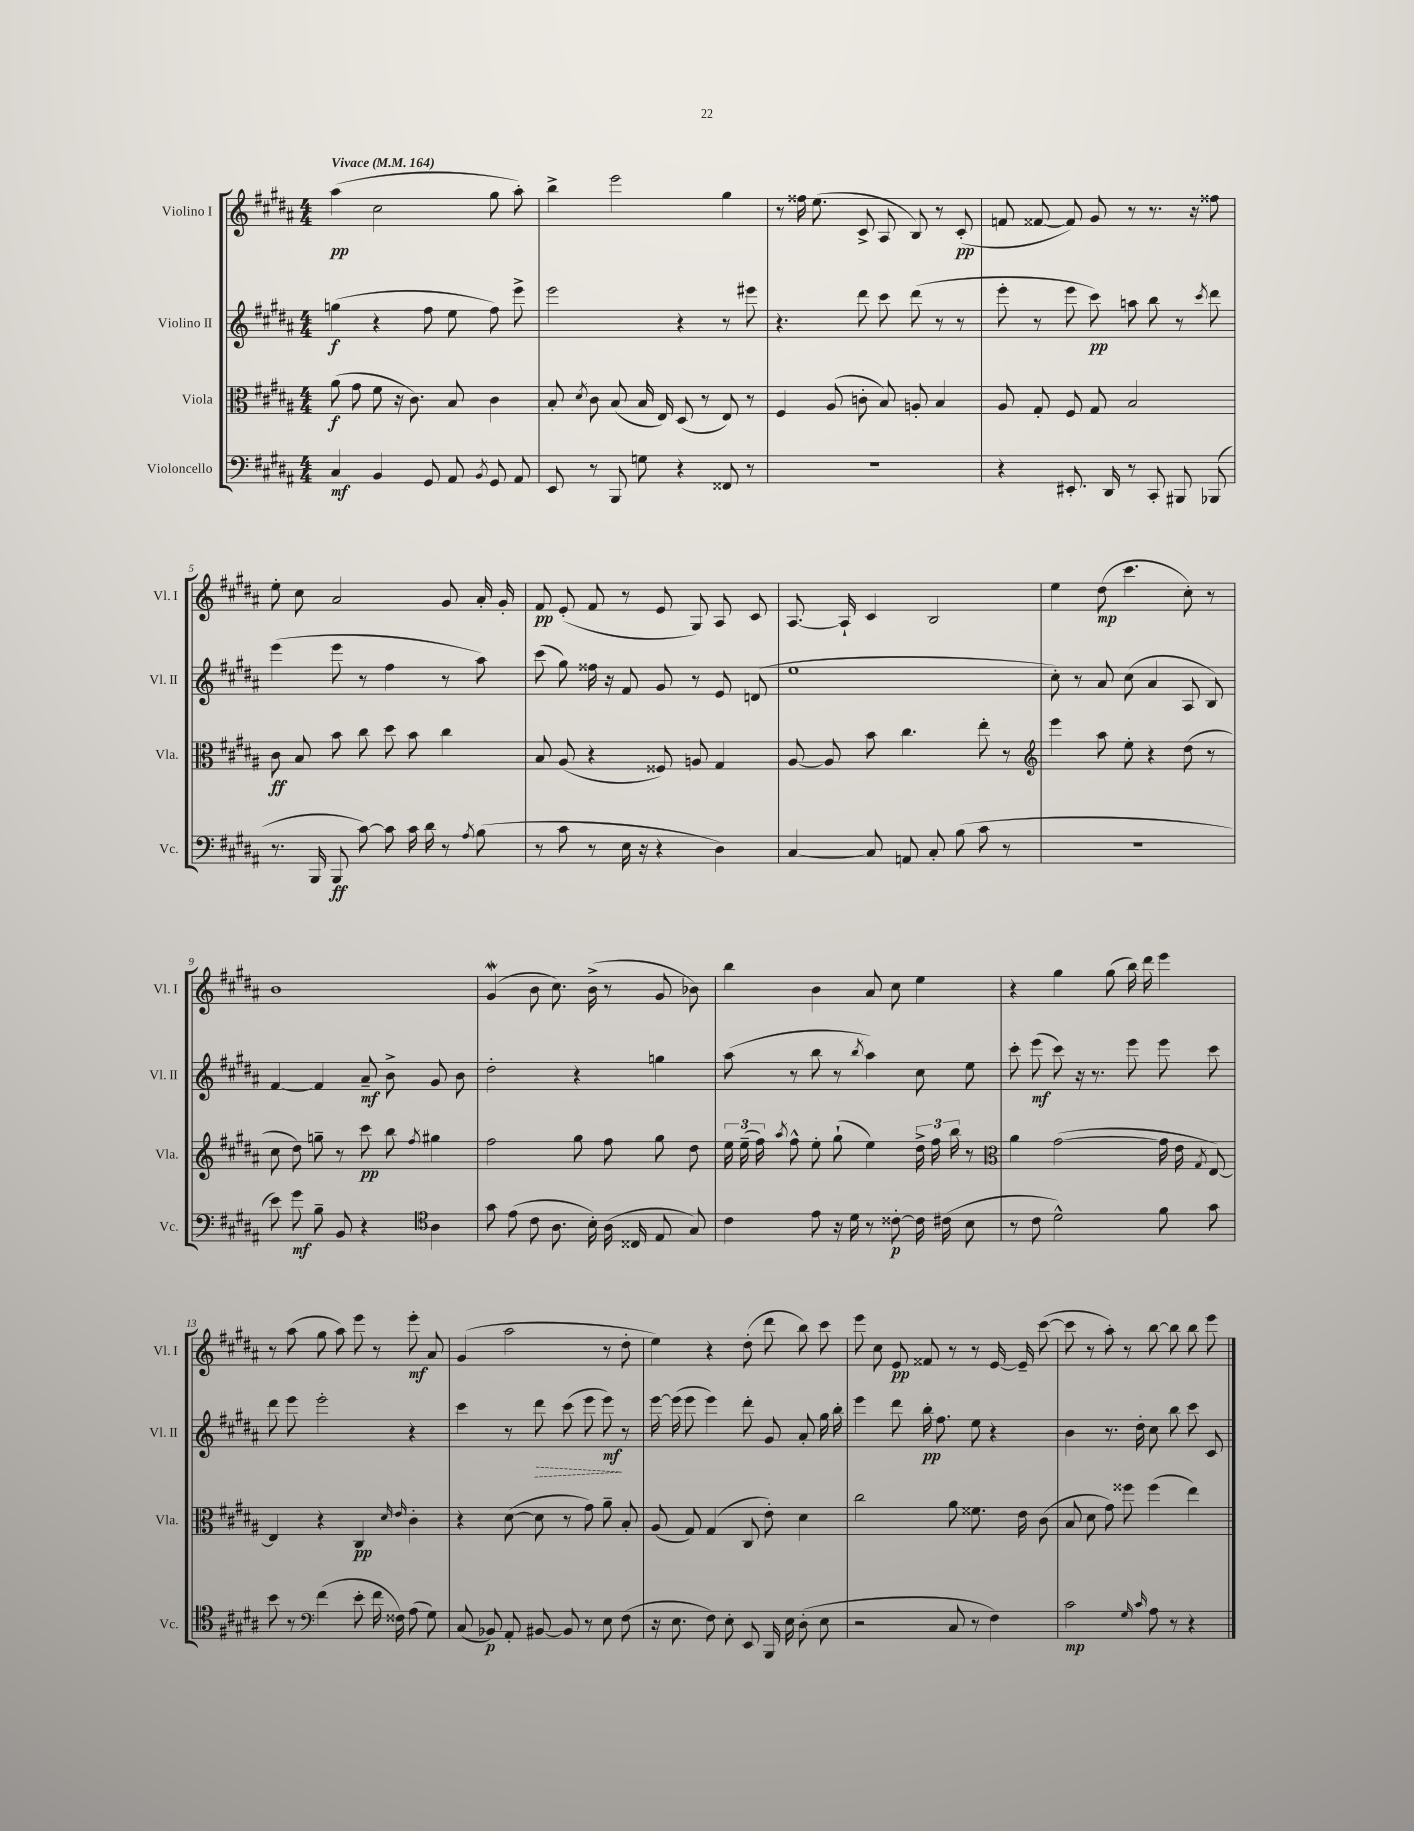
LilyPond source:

<<
\new StaffGroup <<
\new Staff = "s0" \with { instrumentName = "Violino I" shortInstrumentName = "Vl. I" } {
    \clef treble \key b \major \numericTimeSignature \time 4/4 \tempo "Vivace" 4 = 164
    \autoBeamOff ais''4\pp( cis''2 gis''8 ais''8-.) |
    b''4-> e'''2 gis''4 |
    r8 fisis''16 e''8.( cis'8-> ais8 b8) r8 cis'8-.\pp( |
    f'8 fisis'8~ fisis'8) gis'8 r8 r8. r16 fisis''8 |
    e''8-. cis''8 ais'2 gis'8 ais'16-. gis'16-. |
    fis'8\pp e'8-.( fis'8 r8 e'8 gis8) ais8 cis'8 |
    ais8.~ ais16-! cis'4 b2 |
    e''4 dis''8\mp( cis'''4. cis''8-.) r8 |
    b'1 |
    gis'4\mordent( b'8 cis''8.) b'16->( r8 gis'8 bes'8) |
    b''4 b'4 ais'8 cis''8 e''4 |
    r4 gis''4 gis''8( b''16) dis'''16 e'''4 |
    r8 ais''8( gis''8 ais''8) e'''8 r8 e'''8-.\mf ais'8 |
    gis'4( ais''2 r8 dis''8-. |
    e''4) r4 dis''8-.( dis'''8 b''8) cis'''8 |
    e'''8 cis''8 e'8\pp fisis'8 r8 r8 e'16~ e'16-- cis'''8~( |
    cis'''8 r8 ais''8-.) r8 b''8~ b''8 b''8 e'''8 \bar "|." |
}
\new Staff = "s1" \with { instrumentName = "Violino II" shortInstrumentName = "Vl. II" } {
    \clef treble \key b \major \numericTimeSignature \time 4/4
    \autoBeamOff g''4\f( r4 fis''8 e''8 fis''8) e'''8-> |
    e'''2 r4 r8 eis'''8 |
    r4. dis'''8 cis'''8 dis'''8( r8 r8 |
    e'''8-. r8 e'''8 cis'''8\pp) a''8 b''8 r8 \acciaccatura { cis'''8 } dis'''8 |
    e'''4( e'''8 r8 fis''4 r8 ais''8) |
    cis'''8( gis''8) fisis''16 r16 fis'8 gis'8 r8 e'8 d'8( |
    e''1 |
    cis''8-.) r8 ais'8 cis''8( ais'4 ais8 b8) |
    fis'4~ fis'4 ais'8--\mf b'8-> gis'8 b'8 |
    dis''2-. r4 g''4 |
    ais''8( r8 b''8 r8 \acciaccatura { b''8 } ais''4) cis''8 e''8 |
    cis'''8-. e'''8\mf( cis'''8) r16 r8. e'''8 e'''8 cis'''8 |
    dis'''8 e'''8 e'''2-. r4 |
    cis'''4 r8 \once \override Hairpin.style = #'dashed-line dis'''8\> cis'''8( e'''8 e'''8\mf\!) r8 |
    e'''16~ e'''16( e'''8 e'''4) dis'''8-. gis'8 ais'8-. gis''16 b''16-. |
    e'''4 dis'''8 b''16-.\pp fis''8. e''8 r4 |
    b'4 r8. dis''16-. cis''8 b''8 cis'''8 cis'8 \bar "|." |
}
\new Staff = "s2" \with { instrumentName = "Viola" shortInstrumentName = "Vla." } {
    \clef alto \key b \major \numericTimeSignature \time 4/4
    \autoBeamOff ais'8\f( gis'8 fis'8 r16 cis'8.) b8 cis'4 |
    b8-. \acciaccatura { dis'8 } cis'8 b8( b16 e16) dis8( r8 e8) r8 |
    fis4 ais8( c'8-. b8) a8-. b4 |
    ais8 gis8-. fis8 gis8 b2 |
    cis'8\ff b8 b'8 cis''8 dis''8 b'8 cis''4 |
    b8 ais8( r4 fisis8) a8 gis4 |
    ais8~ ais8 b'8 cis''4. e''8-. r8 |
    \clef treble e'''4 ais''8 e''8-. r4 dis''8( r8 |
    cis''8 dis''8) g''8-- r8 cis'''8\pp b''8 \acciaccatura { fis''8 } gis''4 |
    fis''2 gis''8 fis''8 gis''8 dis''8 |
    \tuplet 3/2 { e''16 e''16--( fis''16) } \acciaccatura { ais''8 } fis''8-^ e''8-. gis''8-!( e''4) \tuplet 3/2 { dis''16-> fis''16 b''16 } r8 |
    \clef alto ais'4 gis'2~( gis'16 e'16 \acciaccatura { gis8 } e8~) |
    e4 r4 cis4\pp \grace { dis'16 e'16 } cis'4-. |
    r4 dis'8~( dis'8 r8 gis'8) ais'8-- b8-. |
    ais8( gis8) gis4( cis8 e'8-.) dis'4 |
    cis''2 ais'8 fisis'8. e'16 cis'8( |
    b8 dis'8 gis'8) fisis''8 fisis''4( e''4) \bar "|." |
}
\new Staff = "s3" \with { instrumentName = "Violoncello" shortInstrumentName = "Vc." } {
    \clef bass \key b \major \numericTimeSignature \time 4/4
    \autoBeamOff cis4\mf b,4 gis,8 ais,8 \acciaccatura { b,8 } gis,8 ais,8 |
    e,8 r8 b,,8 g8 r4 fisis,8 r8 |
    R1 |
    r4 eis,8.-. dis,16 r8 cis,8-. bis,,8 bes,,8( |
    r8. b,,16 b,,8\ff cis'8~) cis'8 cis'16 dis'16 r8 \acciaccatura { ais8 } b8( |
    r8 cis'8 r8 e16 r16 r4 dis4) |
    cis4~ cis8 a,8 cis8-. b8( cis'8 r8 |
    r1 |
    e'8) gis'8\mf b8-- b,8 r4 \clef tenor ais4 |
    gis'8 e'8( cis'8 ais8. b16-.) ais16( cisis16 e8 gis8) |
    cis'4 e'8 r16 dis'16 r8 cisis'8~-.\p cisis'16 cis'16( b8 |
    r8 cis'8 dis'2-^) fis'8 gis'8 |
    b'8 r8 \clef bass fis'4( e'8-. fis'16 fisis16) ais8( gis8) |
    cis8( bes,8\p) ais,8-. bis,8~ bis,8 r8 e8 fis8( |
    r16 e8. fis8) e8-. e,8 b,,16 e16 dis8-.( e8 |
    r2 cis8 r8 fis4) |
    cis'2\mp \grace { gis16 cis'16 } ais8 r8 r4 \bar "|." |
}
>>
>>
